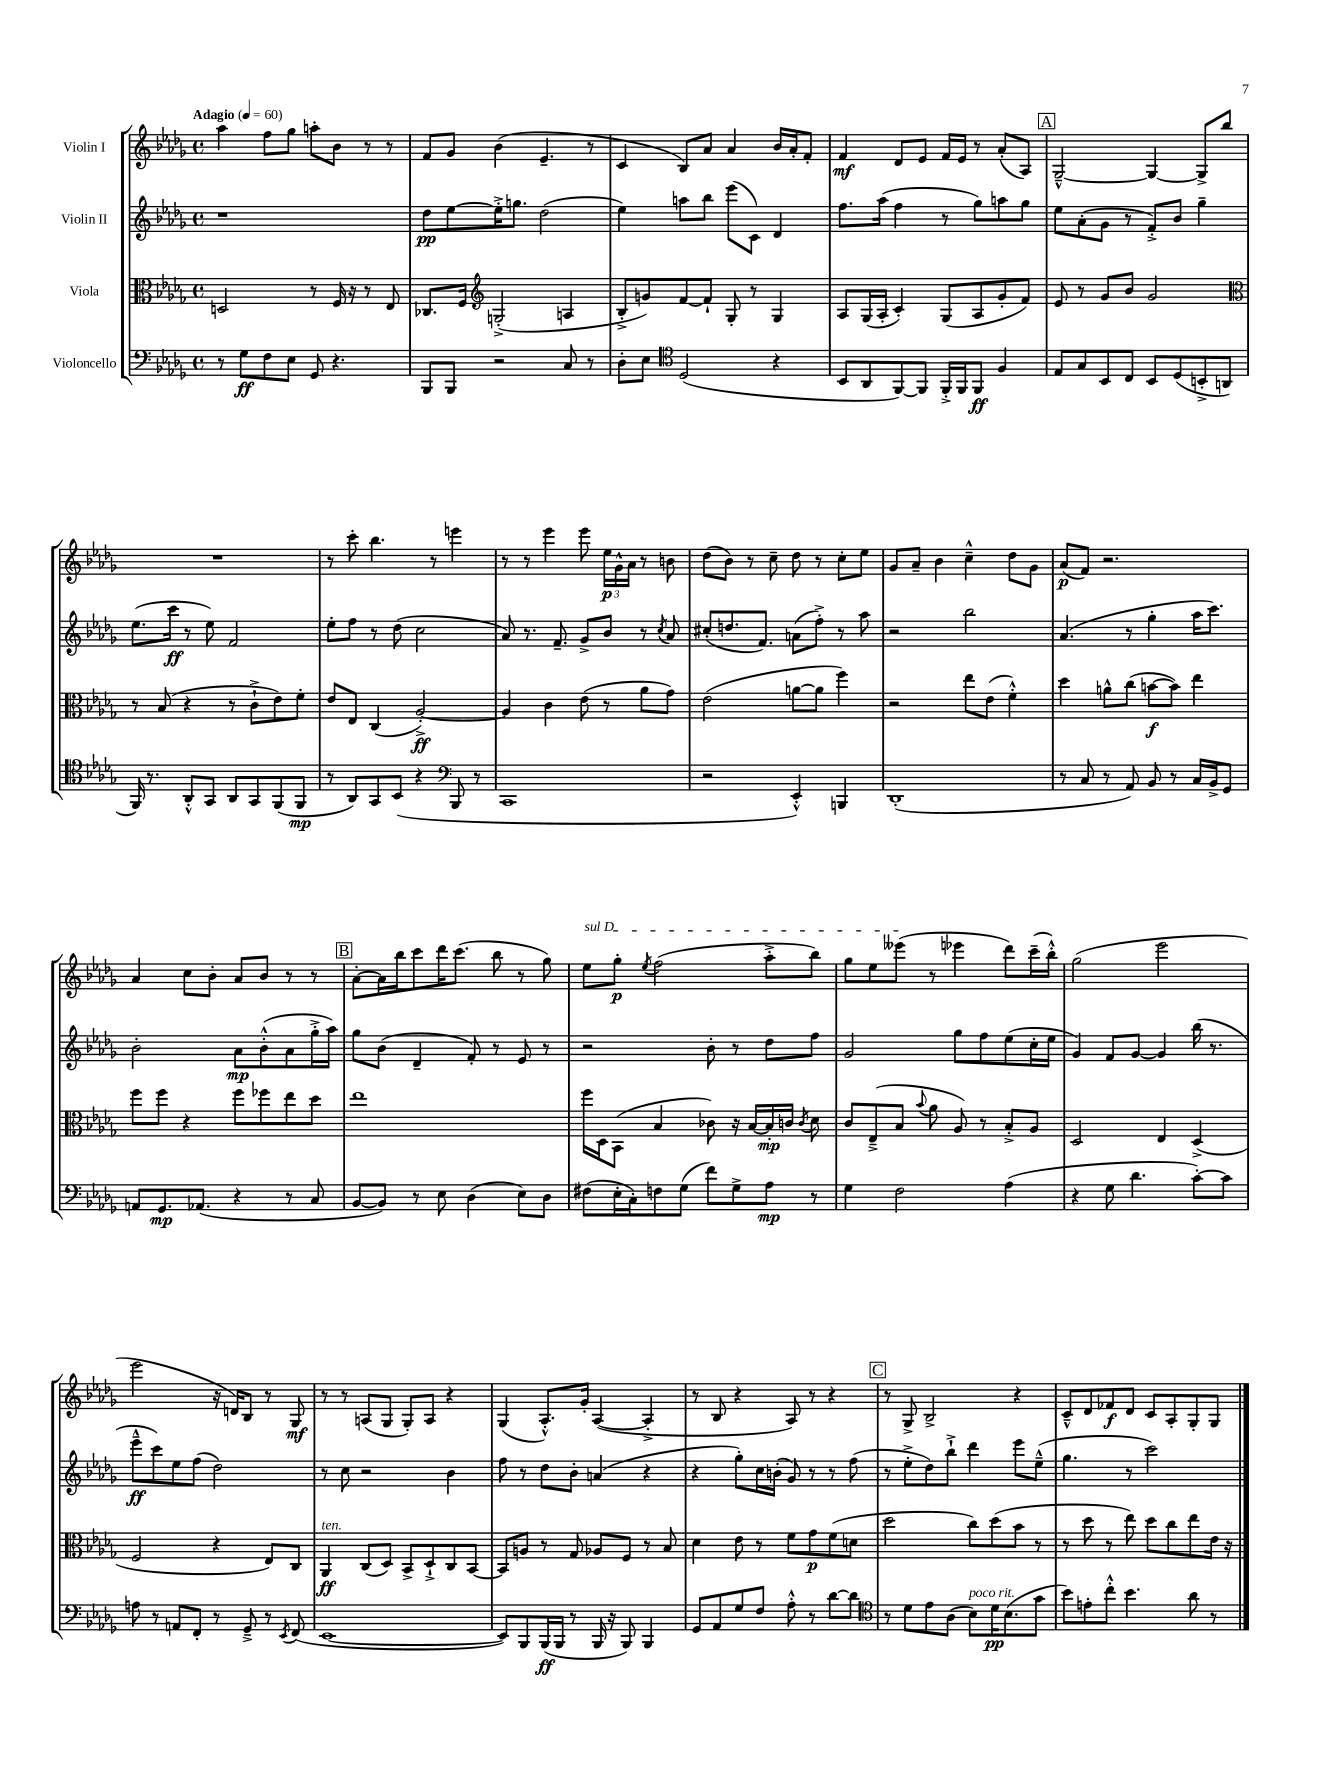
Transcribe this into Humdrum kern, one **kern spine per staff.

**kern	**dynam	**kern	**dynam	**kern	**dynam	**kern	**dynam
*part4	*part4	*part3	*part3	*part2	*part2	*part1	*part1
*staff4	*staff4	*staff3	*staff3	*staff2	*staff2	*staff1	*staff1
*I"Violoncello	*	*I"Viola	*	*I"Violin II	*	*I"Violin I	*
*clefF4	*	*clefC3	*	*clefG2	*	*clefG2	*
*k[b-e-a-d-g-]	*	*k[b-e-a-d-g-]	*	*k[b-e-a-d-g-]	*	*k[b-e-a-d-g-]	*
*M4/4	*	*M4/4	*	*M4/4	*	*M4/4	*
*met(c)	*	*met(c)	*	*met(c)	*	*met(c)	*
*MM60	*	*MM60	*	*MM60	*	*MM60	*
=1	=1	=1	=1	=1	=1	=1	=1
!	!	!	!	!	!	!LO:TX:a:B:t=Adagio	!
8r	.	2Dn/	.	1r	.	4aa-\	.
8G-\L	ff	.	.	.	.	.	.
8F\	.	.	.	.	.	8ff\L	.
8E-\J	.	.	.	.	.	8gg-\J	.
8GG-/	.	8r	.	.	.	8aan'\L	.
4.r	.	16F/	.	.	.	8b-\J	.
.	.	16r	.	.	.	.	.
.	.	8r	.	.	.	8r	.
.	.	8E-/	.	.	.	8r	.
=2	=2	=2	=2	=2	=2	=2	=2
8BBB-/L	.	8.C-X/L	.	8dd-\L	pp	8f/L	.
8BBB-/J	.	.	.	[8ee-\	.	8g-/J	.
.	.	16F/Jk	.	.	.	.	.
*	*	*clefG2	*	*	*	*	*
2r	.	(2Gn'^/	.	16ee-'^\K]	.	(4b-\	.
.	.	.	.	8.ggn\J	.	.	.
.	.	.	.	(2dd-\	.	4.e-~/	.
8C/	.	4An/	.	.	.	.	.
8r	.	.	.	.	.	8r	.
=3	=3	=3	=3	=3	=3	=3	=3
8D-'\L	.	8B-'^/L	.	4ee-\)	.	4c/	.
8E-\J	.	8gn/)	.	.	.	.	.
*clefC4	*	*	*	*	*	*	*
(2D-/	.	[8f/	.	8aan\L	.	8B-/L)	.
.	.	8f`/J]	.	8bb-\J	.	8a-/J	.
.	.	8G-'/	.	(8eee-\L	.	4a-/	.
.	.	8r	.	8c\J)	.	.	.
4r	.	4G-/	.	4d-/	.	16b-/LL	.
.	.	.	.	.	.	16a-'/J	.
.	.	.	.	.	.	8f'/J	.
=4	=4	=4	=4	=4	=4	=4	=4
8BB-/L	.	8A-/L	.	8.ff\L	.	4f/	mf
8AA-/	.	(16G-/L	.	.	.	.	.
.	.	16A-'/JJ	.	(16aa-\Jk	.	.	.
[8FF/)	.	4c'/)	.	4ff\	.	8d-/L	.
8FF/J]	.	.	.	.	.	8e-/J	.
16FF'^/LL	.	(8G-/L	.	8r	.	16f/LL	.
16FF/J	.	.	.	.	.	16e-/JJ	.
8FF/J	ff	8A-/	.	8gg-\L)	.	8r	.
4F/	.	8g-'/	.	8aan\	.	(8a-'/L	.
.	.	8f/J)	.	8gg-\J	.	8A-/J)	.
!!LO:REH:place=s1:t=A
=5	=5	=5	=5	=5	=5	=5	=5
8E-/L	.	8e-/	.	8ee-\L	.	[2G-~^^/	.
8G-/	.	8r	.	(8a-'\	.	.	.
8BB-/	.	8g-/L	.	8g-\J	.	.	.
8C/J	.	8b-/J	.	8r	.	.	.
8BB-/L	.	2g-/	.	8f'^/L)	.	4G-/_	.
(8D-/	.	.	.	8b-/J	.	.	.
8BBn'^/	.	.	.	4gg-~\	.	8G-^/L]	.
8AAn/J	.	.	.	.	.	8bb-/J	.
!!LO:LB:g=z
=6	=6	=6	=6	=6	=6	=6	=6
*	*	*clefC3	*	*	*	*	*
16FF/)	.	8r	.	(8.ee-\L	.	1r	.
8.r	.	.	.	.	.	.	.
.	.	(8B-/	.	.	.	.	.
.	.	.	.	16ccc\Jk	ff	.	.
8AA-'^^/L	.	4r	.	8r	.	.	.
8GG-/J	.	.	.	8ee-\)	.	.	.
8AA-/L	.	8r	.	2f/	.	.	.
8GG-/	.	8c`^\L	.	.	.	.	.
(8FF/	.	8e-\)	.	.	.	.	.
8FF/J	mp	8f'\J	.	.	.	.	.
=7	=7	=7	=7	=7	=7	=7	=7
8r	.	8e-/L	.	8ee-'\L	.	8r	.
8AA-/L)	.	8E-/J	.	8ff\J	.	8ccc'\	.
8GG-/	.	(4C/	.	8r	.	4.bb-\	.
(8BB-/J	.	.	.	(8dd-\	.	.	.
4r	.	[2A-'^/)	ff	2cc\	.	.	.
.	.	.	.	.	.	8r	.
*clefF4	*	*	*	*	*	*	*
8BBB-/	.	.	.	.	.	4eeen\	.
8r	.	.	.	.	.	.	.
=8	=8	=8	=8	=8	=8	=8	=8
1CC	.	4A-/]	.	8a-/)	.	8r	.
.	.	.	.	8.r	.	8r	.
.	.	4c\	.	.	.	4eee-\	.
.	.	.	.	8.f~/	.	.	.
.	.	(8e-\	.	8g-^/L	.	8eee-\	.
.	.	8r	.	8b-/J	.	24ee-\LL	p
.	.	.	.	.	.	24g-^^\	.
.	.	.	.	.	.	24a-\JJ	.
.	.	8a-\L	.	8r	.	8r	.
.	.	.	.	8qcc/	.	.	.
.	.	8g-\J)	.	8a-/	.	8bn\	.
=9	=9	=9	=9	=9	=9	=9	=9
2r	.	(2e-\	.	(8cc#X'/L	.	(8dd-\L	.
.	.	.	.	8.ddn/	.	8b-\J)	.
.	.	.	.	.	.	8r	.
.	.	.	.	8.f/J)	.	.	.
.	.	.	.	.	.	8cc~\	.
4EE-'^^/)	.	[8an\L	.	(8an\L	.	8dd-\	.
.	.	8a\J]	.	8ff'^\J)	.	8r	.
4BBBn/	.	4ff\)	.	8r	.	8cc'\L	.
.	.	.	.	8aa-\	.	8ee-\J	.
=10	=10	=10	=10	=10	=10	=10	=10
(1DD-'	.	2r	.	2r	.	8g-/L	.
.	.	.	.	.	.	8a-~/J	.
.	.	.	.	.	.	4b-\	.
.	.	8ee-\L	.	2bb-\	.	4cc~^^\	.
.	.	(8e-\J	.	.	.	.	.
.	.	4f'^^\)	.	.	.	8dd-\L	.
.	.	.	.	.	.	8g-\J	.
=11	=11	=11	=11	=11	=11	=11	=11
8r	.	4dd-\	.	(4.a-/	.	(8a-/L	p
8C/	.	.	.	.	.	8f/J)	.
8r	.	8an^^\L	.	.	.	2.r	.
8AA-/)	.	(8cc\J	.	8r	.	.	.
8BB-/	.	[8bn\L	f	4gg-'\	.	.	.
8r	.	8b\J])	.	.	.	.	.
16C/LL	.	4ee-\	.	16aa-\KL	.	.	.
16BB-^/J	.	.	.	8.ccc\J)	.	.	.
8GG-/J	.	.	.	.	.	.	.
!!LO:LB:g=z
=12	=12	=12	=12	=12	=12	=12	=12
8AAn/L	.	8ff\L	.	2b-'\	.	4a-/	.
8.GG-/	mp	8ff\J	.	.	.	.	.
.	.	4r	.	.	.	8cc\L	.
(8.AA-X/J	.	.	.	.	.	.	.
.	.	.	.	.	.	8b-'\J	.
4r	.	8ff\L	.	8a-\L	mp	8a-/L	.
.	.	8ff-X\	.	(8b-'^^\	.	8b-/J	.
8r	.	8ee-\	.	8a-\	.	8r	.
8C/	.	8dd-\J	.	16gg-'^\L	.	8r	.
.	.	.	.	16aa-\JJ)	.	.	.
!!LO:REH:place=s1:t=B
=13	=13	=13	=13	=13	=13	=13	=13
[8BB-/L	.	1ee-	.	8gg-\L	.	[8a-'\L	.
8BB-/J])	.	.	.	(8b-\J	.	16a-\L]	.
.	.	.	.	.	.	16bb-\J	.
8r	.	.	.	4d-~/	.	8ccc\	.
8E-\	.	.	.	.	.	16ddd-\K	.
.	.	.	.	.	.	(8.ccc\J	.
(4D-\	.	.	.	8f'/)	.	.	.
.	.	.	.	8r	.	8bb-\	.
8E-\L)	.	.	.	8e-/	.	8r	.
8D-\J	.	.	.	8r	.	8gg-\)	.
=14	=14	=14	=14	=14	=14	=14	=14
!	!	!	!	!	!	!LO:TX:a:i:t=sul D	!
(8F#X\L	.	16ff\LL	.	2r	.	8ee-\L	.
.	.	16D-\J	.	.	.	.	.
16E-'\L	.	(8BB-\J	.	.	.	8gg-'\J	p
16C'\J)	.	.	.	.	.	.	.
.	.	.	.	.	.	8qee-/	.
8Fn\	.	4B-/	.	.	.	(2ff\	.
(8G-\J	.	.	.	.	.	.	.
8f\L)	.	8c-X\)	.	8b-'\	.	.	.
8G-^\	.	16r	.	8r	.	.	.
.	.	[16B-/LL	.	.	.	.	.
8A-\J	mp	16B-'/]	mp	8dd-\L	.	8aa-'^\L	.
.	.	16cn/JJ	.	.	.	.	.
.	.	8qc/	.	.	.	.	.
8r	.	8d-\	.	8ff\J	.	8bb-\J)	.
=15	=15	=15	=15	=15	=15	=15	=15
4G-\	.	8c/L	.	2g-/	.	8gg-\L	.
.	.	(8E-~^/	.	.	.	8ee-\	.
2F\	.	8B-/J	.	.	.	(8eee--X\J	.
.	.	8qqb-/	.	.	.	.	.
.	.	8a-\	.	.	.	8r	.
.	.	8A-/)	.	8gg-\L	.	4eee-X\	.
.	.	8r	.	8ff\	.	.	.
(4A-\	.	8B-'^/L	.	(8ee-\	.	8ddd-\L)	.
.	.	8A-/J	.	16cc'\L	.	(16ccc~\L	.
.	.	.	.	16ee-\JJ	.	16bb-'^^\JJ)	.
=16	=16	=16	=16	=16	=16	=16	=16
4r	.	2D-/	.	4g-/)	.	(2gg-\	.
8G-\	.	.	.	8f/L	.	.	.
4.d-\	.	.	.	[8g-/J	.	.	.
.	.	4E-/	.	4g-/]	.	2eee-\	.
[8c'\L)	.	(4D-^/	.	(16bb-\	.	.	.
.	.	.	.	8.r	.	.	.
8c\J]	.	.	.	.	.	.	.
!!LO:LB:g=z
=17	=17	=17	=17	=17	=17	=17	=17
8An\	.	2F/	.	8eee-~^^\L	ff	2eee-\	.
8r	.	.	.	8ccc\)	.	.	.
8AAn/L	.	.	.	8ee-\	.	.	.
8FF'/J	.	.	.	(8ff\J	.	.	.
8r	.	4r	.	2dd-\)	.	16r	.
.	.	.	.	.	.	16dn/KL)	.
8GG-~^/	.	.	.	.	.	8B-/J	.
8r	.	8E-/L)	.	.	.	8r	.
8qEE-/	.	.	.	.	.	.	.
(8FF/	.	8C/J	.	.	.	8G-/	mf
=18	=18	=18	=18	=18	=18	=18	=18
!	!	!LO:TX:a:i:t=ten.	!	!	!	!	!
[1EE-	.	4AA-/	ff	8r	.	8r	.
.	.	.	.	8cc\	.	8r	.
.	.	(8C/L	.	2r	.	(8An/L	.
.	.	8D-/J)	.	.	.	8G-/J	.
.	.	8BB-^/L	.	.	.	8G-'/L)	.
.	.	8D-`^/	.	.	.	8A/J	.
.	.	8C/	.	4b-\	.	4r	.
.	.	[8BB-/J	.	.	.	.	.
=19	=19	=19	=19	=19	=19	=19	=19
8EE-/L])	.	8BB-/L]	.	8ff\	.	(4G-/	.
8BBB-/	.	8An/J	.	8r	.	.	.
(16BBB-/L	ff	8r	.	8dd-\L	.	8.A-'^^/L)	.
16BBB-/JJ	.	.	.	.	.	.	.
8r	.	8G-/	.	8b-'\J	.	.	.
.	.	.	.	.	.	16g-'/Jk	.
16BBB-/	.	8A-X/L	.	(4an/	.	([4A-/	.
16r	.	.	.	.	.	.	.
8BBB-/)	.	8F/J	.	.	.	.	.
4BBB-/	.	8r	.	4r	.	4A-'^/]	.
.	.	8B-/	.	.	.	.	.
=20	=20	=20	=20	=20	=20	=20	=20
8GG-/L	.	4d-\	.	4r	.	8r	.
8AA-/	.	.	.	.	.	8B-/	.
8G-/	.	8e-\	.	8gg-'\L)	.	4r	.
8F/J	.	8r	.	16cc\L	.	.	.
.	.	.	.	(16bn'\JJ	.	.	.
8A-'^^\	.	8f\L	.	8g-/)	.	8A-/)	.
8r	.	8g-\	p	8r	.	8r	.
[8d-\L	.	(8f\	.	8r	.	4r	.
8d-\J]	.	8dn\J	.	(8ff\	.	.	.
!!LO:REH:place=s1:t=C
=21	=21	=21	=21	=21	=21	=21	=21
*clefC4	*	*	*	*	*	*	*
8r	.	2dd-\	.	8r	.	8r	.
8d-\L	.	.	.	8ee-'^\L	.	8G-^/	.
8e-\	.	.	.	8dd-\)	.	2B-^/	.
(8A-\J	.	.	.	8bb-`^\J	.	.	.
!LO:TX:a:i:t=poco rit.	!	!	!	!	!	!	!
8B-\L)	.	8cc\L)	.	4ddd-\	.	.	.
16d-\K	pp	(8dd-\	.	.	.	.	.
(8.B-\	.	.	.	.	.	.	.
.	.	8b-\J	.	8eee-\L	.	4r	.
8g-\J	.	8r	.	(8ee-~^^\J	.	.	.
=22	=22	=22	=22	=22	=22	=22	=22
8b-\L)	.	8r	.	4.gg-\	.	8c~^^/L	.
8en'\	.	8dd-\	.	.	.	8d-/	.
8cc'^^\J	.	8r	.	.	.	8f-X/	f
4.b-\	.	8ee-\)	.	8r	.	8d-/J	.
.	.	8dd-\L	.	2ccc\)	.	8c/L	.
.	.	8cc\	.	.	.	8A-'/	.
8a-\	.	8ee-\	.	.	.	8G-'/	.
8r	.	16e-\Jk	.	.	.	8G-/J	.
.	.	16r	.	.	.	.	.
==	==	==	==	==	==	==	==
*-	*-	*-	*-	*-	*-	*-	*-
